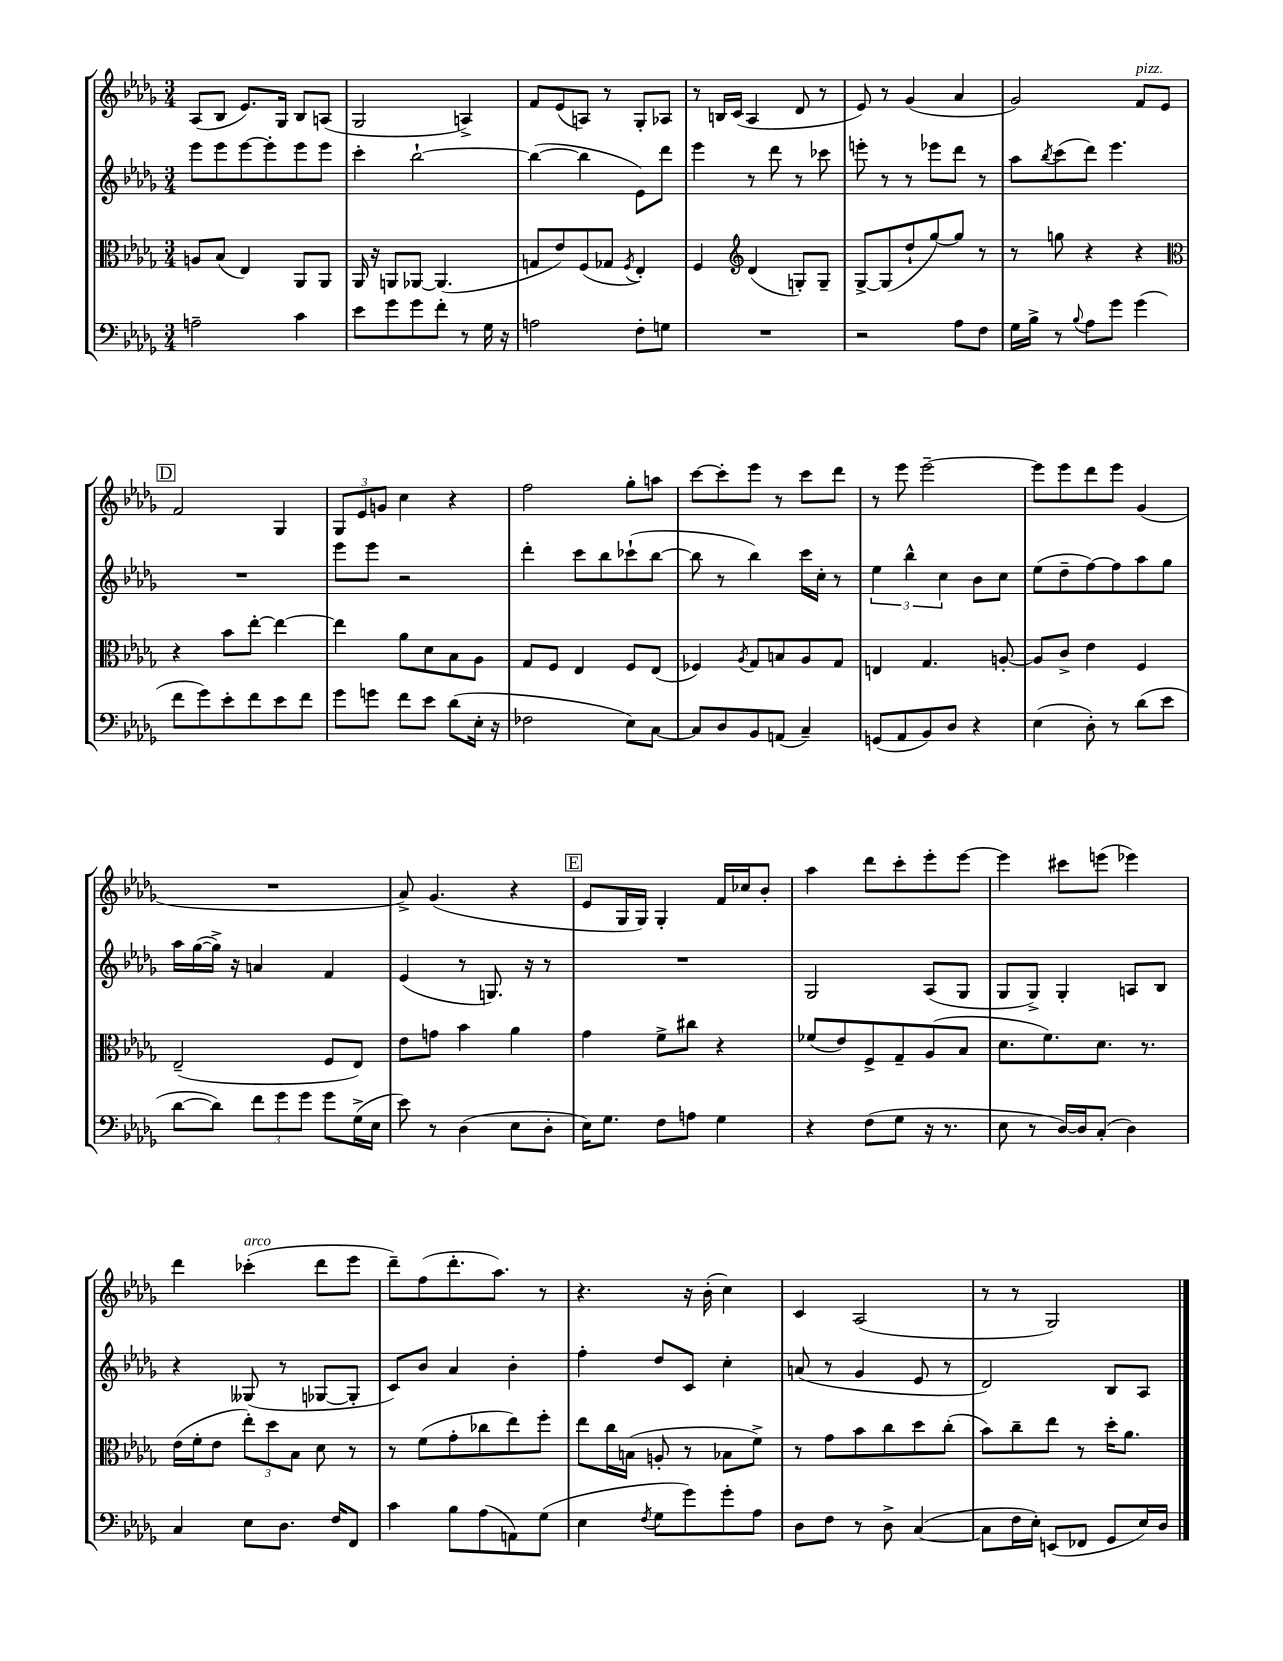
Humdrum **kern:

**kern	**kern	**kern	**kern
*staff4	*staff3	*staff2	*staff1
*clefF4	*clefC3	*clefG2	*clefG2
*k[b-e-a-d-g-]	*k[b-e-a-d-g-]	*k[b-e-a-d-g-]	*k[b-e-a-d-g-]
*M3/4	*M3/4	*M3/4	*M3/4
2A~\	8A/L	8eee-\L	(8A-/L
.	(8B-/J	8eee-\	8B-/J
.	4E-/)	[8eee-\	8.e-/L)
.	.	8eee-'\]	.
.	.	.	16G-/Jk
4c\	8AA-/L	8eee-\	8B-/L
.	8AA-/J	8eee-\J	(8A/J
=	=	=	=
8e-\L	16AA-/	4ccc'\	2G-/
.	16r	.	.
8g-\	8AA/L	.	.
8g-\	[8AA-/J	[2bb-`\	.
8f'\J	(4.AA-/]	.	.
8r	.	.	4A^/)
16G-\	.	.	.
16r	.	.	.
=	=	=	=
2A\	8G/L	(4bb-\_	8f/L
.	8e-/)	.	(8e-/
.	(8F/	4bb-\]	8A/J)
.	8G-/J	.	8r
.	8qF/	.	.
8F'\L	4E-'/)	8e-\L)	8G-'/L
8G\J	.	8ddd-\J	8A-/J
=	=	=	=
2.r	4F/	4eee-\	8r
.	.	.	16B/LL
.	.	.	(16c/JJ
*	*clefG2	*	*
.	(4d-/	8r	4A-/
.	.	8ddd-\	.
.	8G'/L)	8r	8d-/
.	8G~/J	8ccc-\	8r
=	=	=	=
2r	[8G-^/L	8eee'\	8e-/)
.	(8G-/]	8r	8r
.	8dd-`/	8r	(4g-/
.	[8gg-/)	8eee-\L	.
8A-\L	8gg-/]J	8ddd-\J	4a-/
8F\J	8r	8r	.
=	=	=	=
16G-\LL	8r	8aa-\L	2g-/)
16B-^\JJ	.	.	.
.	.	8qbb-/	.
8r	8gg\	(8ccc\	.
8qqB-/	.	.	.
8A-\L	4r	8ddd-\J)	.
8g-\J	.	4.eee-\	.
(4g-\	4r	.	8f/L
.	.	.	8e-/J
=	=	=	=
*	*clefC3	*	*
8f\L	4r	2.r	2f/
8g-\)	.	.	.
8e-'\	8b-\L	.	.
8f\	[8ee-'\J	.	.
8e-\	4ee-\_	.	4G-/
8f\J	.	.	.
=	=	=	=
8g-\L	4ee-\]	8eee-\L	12G-/L
.	.	.	12e-/
8g\J	.	8eee-\J	.
.	.	.	12g/J
8f\L	8a-\L	2r	4cc\
8e-\J	8d-\	.	.
(8d-\L	8B-\	.	4r
16E-'\Jk	8A-\J	.	.
16r	.	.	.
=	=	=	=
2F-\	8G-/L	4ddd-'\	2ff\
.	8F/J	.	.
.	4E-/	8ccc\L	.
.	.	8bb-\	.
8E-\L)	8F/L	(8ccc-`\	8gg-'\L
[8C\J	(8E-/J	[8bb-\J	8aa\J
=	=	=	=
8C/]L	4F-/)	8bb-\]	[8ccc\L
8D-/	.	8r	8ccc'\]
.	8qA-/	.	.
8BB-/	8G-/L	4bb-\)	8eee-\J
(8AA/J	8B/	.	8r
4C~/)	8A-/	16ccc\LL	8ccc\L
.	.	16cc'\JJ	.
.	8G-/J	8r	8ddd-\J
=	=	=	=
(8GG/L	4E/	6ee-\	8r
8AA-/	.	.	8eee-\
.	.	6bb-^^\	.
8BB-/)	4.G-/	.	[2eee-~\
.	.	6cc\	.
8D-/J	.	.	.
4r	.	8b-\L	.
.	[8A'/	8cc\J	.
=	=	=	=
(4E-\	8A/]L	(8ee-\L	8eee-\]L
.	8c^/J	8dd-~\	8eee-\
8D-'\)	4e-\	[8ff\)	8ddd-\
8r	.	8ff\]	8eee-\J
(8d-\L	4F/	8aa-\	(4g-/
8e-\J	.	8gg-\J	.
=	=	=	=
[8d-\L	(2E-~/	16aa-\LL	2.r
.	.	([16gg-\	.
8d-\]J)	.	16gg-^\]JJ)	.
.	.	16r	.
12f\L	.	4a/	.
12g-\	.	.	.
12g-\J	.	.	.
8g-\L	8F/L	4f/	.
(16G-^\L	8E-/J)	.	.
16E-\JJ	.	.	.
=	=	=	=
8e-\)	8e-\L	(4e-/	8a-^/)
8r	8g\J	.	(4.g-/
(4D-\	4b-\	8r	.
.	.	8.G/)	.
8E-\L	4a-\	.	4r
.	.	16r	.
8D-'\J	.	8r	.
=	=	=	=
16E-\LK)	4g-\	2.r	8e-/L
8.G-\J	.	.	.
.	.	.	16G-/L
.	.	.	16G-/JJ)
8F\L	8f^\L	.	4G-'/
8A\J	8cc#\J	.	.
4G-\	4r	.	16f/LL
.	.	.	16cc-/J
.	.	.	8b-'/J
=	=	=	=
4r	(8f-/L	2G-/	4aa-\
.	8e-/)	.	.
(8F\L	8F^/	.	8ddd-\L
8G-\J	8G-~/	.	8ccc'\
16r	(8A-/	(8A-/L	8eee-'\
8.r	.	.	.
.	8B-/J	8G-/J	[8eee-\J
=	=	=	=
8E-\	8.d-\L	8G-/L	4eee-\]
8r	.	8G-^/J)	.
.	8.f\)	.	.
[16D-/LL)	.	4G-'/	8ccc#\L
16D-/]J	.	.	.
(8C'/J	8.d-\J	.	(8eee\J
4D-\)	.	8A/L	4eee-\)
.	8.r	.	.
.	.	8B-/J	.
=	=	=	=
4C/	(16e-\LL	4r	4ddd-\
.	16f'\J	.	.
.	8e-\J	.	.
8E-\L	12ee-'\L)	(8G--/	(4ccc-'\
.	12dd-\	.	.
8.D-\J	.	8r	.
.	12B-\J	.	.
.	8d-\	[8G-/L	8ddd-\L
16F/LK	.	.	.
8FF/J	8r	8G-'/]J	8eee-\J
=	=	=	=
4c\	8r	8c/L)	8ddd-~\L)
.	(8f\L	8b-/J	(8ff\
8B-\L	8g-'\	4a-/	8.ddd-'\
(8A-\	8cc-\	.	.
.	.	.	8.aa-\J)
8AA\)	8ee-\)	4b-'\	.
(8G-\J	8ff'\J	.	8r
=	=	=	=
4E-\	8ee-\L	4ff'\	4.r
.	16cc\L	.	.
.	(16B\JJ	.	.
8qF/	.	.	.
8G-\L	8A'/	8dd-/L	.
8g-\)	8r	8c/J	16r
.	.	.	(16b-'\
8g-'\	8B-\L	4cc'\	4cc\)
8A-\J	8f^\J)	.	.
=	=	=	=
8D-\L	8r	(8a/	4c/
8F\J	8g-\L	8r	.
8r	8b-\	4g-/	(2A-/
8D-^\	8cc\	.	.
([4C/	8dd-\	8e-/	.
.	(8cc'\J	8r	.
=	=	=	=
8C\]L	8b-\L)	2d-/)	8r
16F\L	8cc~\	.	8r
16E-'\JJ)	.	.	.
(8EE/L	8ee-\J	.	2G-/)
8FF-/J	8r	.	.
8GG-/L	16dd-'\LK	8B-/L	.
.	8.a-\J	.	.
16E-/L)	.	8A-/J	.
16D-/JJ	.	.	.
==	==	==	==
*-	*-	*-	*-
